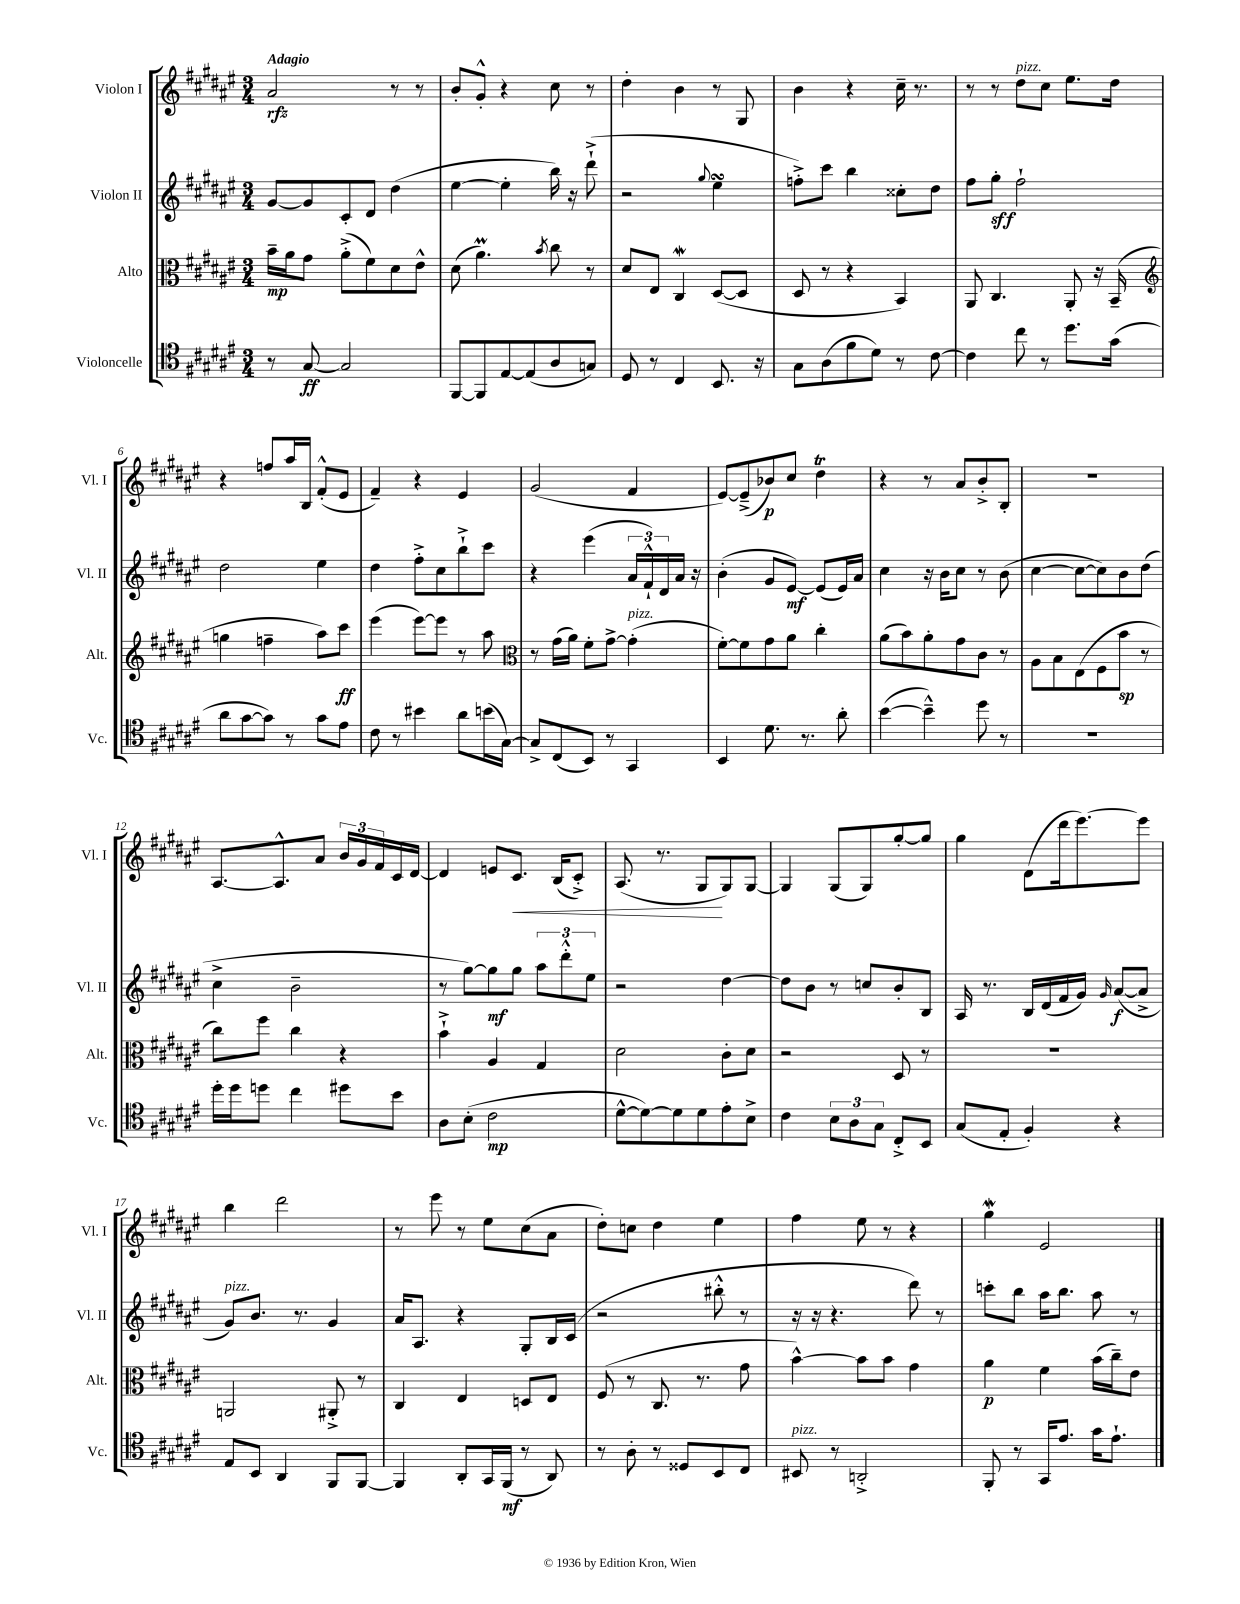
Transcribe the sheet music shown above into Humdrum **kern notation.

**kern	**kern	**kern	**kern
*staff4	*staff3	*staff2	*staff1
*clefC4	*clefC3	*clefG2	*clefG2
*k[f#c#g#d#a#e#]	*k[f#c#g#d#a#e#]	*k[f#c#g#d#a#e#]	*k[f#c#g#d#a#e#]
*M3/4	*M3/4	*M3/4	*M3/4
8r	16b~\LL	[8g#/L	2a#/
.	16a#\J	.	.
[8G#/	8g#\J	8g#/]	.
2G#/]	(8a#'^\L	8c#'/	.
.	8f#\)	8d#/J	.
.	8d#\	(4dd#\	8r
.	8e#^^\J	.	8r
=	=	=	=
[8FF#/L	(8d#\	[4ee#\	8b'/L
8FF#/]	4.a#\)	.	8g#'^^/J
[8E#/	.	4ee#'\]	4r
(8E#/]	.	.	.
.	8qb/	.	.
8A#/	8cc#\	16bb\)	8cc#\
.	.	16r	.
8G/J)	8r	(8ddd#`^\	8r
=	=	=	=
8D#/	8d#/L	2r	4dd#'\
8r	8E#/J	.	.
4C#/	4C#/	.	4b\
.	.	8qqgg#/	.
8.BB/	([8D#/L	4ee#\	8r
.	8D#/]J	.	8G#/
16r	.	.	.
=	=	=	=
8G#\L	8D#/	8ff'^\L)	4b\
(8A#\	8r	8ccc#\J	.
8f#\	4r	4bb\	4r
8d#\J)	.	.	.
8r	4BB/)	8cc##'\L	16cc#~\
.	.	.	8.r
[8c#\	.	8dd#\J	.
=	=	=	=
4c#\]	8AA#/	8ff#\L	8r
.	4.C#/	8gg#'\J	8r
8cc#\	.	2ff#`\	8dd#\L
8r	.	.	8cc#\J
8.dd#\L	8AA#'/	.	8.ee#\L
.	16r	.	.
(16g#\Jk	(16BB~/	.	16dd#\Jk
=	=	=	=
*	*clefG2	*	*
8a#\L	4gg\	2dd#\	4r
[8g#\	.	.	.
8g#\]J)	4ff~\	.	8ff/L
8r	.	.	16aa#/L
.	.	.	16B/JJ
8g#\L	8aa#\L)	4ee#\	(8f#'^^/L
8e#\J	8ccc#\J	.	8e#/J
=	=	=	=
8c#\	(4eee#\	4dd#\	4f#~/)
8r	.	.	.
4b#\	[8eee#\L)	8ff#'^\L	4r
.	8eee#\]J	8cc#\	.
8a#\L	8r	8bb`^\	4e#/
(16b\L	8aa#\	8ccc#\J	.
[16G#\JJ)	.	.	.
=	=	=	=
*	*clefC3	*	*
8G#^/]L	8r	4r	(2g#/
(8C#/	(16g#\LL	.	.
.	16a#\JJ)	.	.
8BB/J)	8f#'\L	(4eee#\	.
8r	[8g#^\J	.	.
4GG#/	(4g#'\]	24a#/LL	4f#/
.	.	24f#`^^/)	.
.	.	24d#/	.
.	.	16a#/JJ	.
.	.	16r	.
=	=	=	=
4BB/	[8f#'\L)	(4b'\	[8e#/L)
.	8f#\]	.	(8e#~^/]
8.d#\	8g#\	8g#/L	8b-/)
.	8a#\J	[8e#/J)	8cc#/J
8.r	.	.	.
.	4cc#'\	(8e#/]L	4dd#\
8a#'\	.	16e#/L)	.
.	.	16a#/JJ	.
=	=	=	=
([4b\	(8a#\L	4cc#\	4r
.	8b\)	.	.
4b~^^\])	8a#'\	16r	8r
.	.	16b\LK	.
.	8g#\	8cc#\J	8a#/L
8dd#\	8c#\J	8r	8b'^/
8r	8r	(8b\	8B'/J
=	=	=	=
2.r	8A#\L	[4cc#\	2.r
.	8B\	.	.
.	(8E#\	8cc#\_L	.
.	8F#\	8cc#\])	.
.	8b\J	8b\	.
.	8r	(8dd#\J	.
=	=	=	=
16dd#'\LL	8cc#\L)	4cc#^\	[8.A#/L
16dd#\J	.	.	.
8dd\J	8ff#\J	.	.
.	.	.	8.A#^^/]
4cc#\	4cc#\	2b~\	.
.	.	.	8a#/J
8dd#\L	4r	.	24b/LL
.	.	.	24g#/
.	.	.	24f#/
8b\J	.	.	16c#/
.	.	.	[16d#/JJ
=	=	=	=
8A#\L	4b`^\	8r	4d#/]
(8B'\J	.	[8gg#\L)	.
2c#\	4A#/	8gg#\]	8e/L
.	.	8gg#\J	8.c#/J
.	4G#/	12aa#\L	.
.	.	.	(16B/LK
.	.	12ddd#'^^\	.
.	.	.	8c#'^/J)
.	.	12ee#\J	.
=	=	=	=
[8d#^^\L	2d#\	2r	(8.A#/
8d#\_)	.	.	.
.	.	.	8.r
8d#\]	.	.	.
8d#\	.	.	8G#/L
8e#'\	8c#'\L	[4dd#\	8G#/)
8B^\J	8d#\J	.	[8G#/J
=	=	=	=
4c#\	2r	8dd#\]L	4G#/]
.	.	8b\J	.
12B\L	.	8r	(8G#/L
12A#\	.	.	.
.	.	8cc/L	8G#/)
12G#\J	.	.	.
8C#'^/L	8D#/	8b'/	[8gg#'/
8BB/J	8r	8B/J	8gg#/]J
=	=	=	=
(8G#/L	2.r	16A#/	4gg#\
.	.	8.r	.
8E#'/J	.	.	.
4F#'/)	.	16B/LL	(8d#\L
.	.	(16d#/	.
.	.	16f#/	16ddd#\k
.	.	16g#/JJ)	[8.eee#\)
.	.	16qqg#/	.
4r	.	([8a#/L	.
.	.	8a#^/]J	8eee#\]J
=	=	=	=
8E#/L	2AA/	8g#/L)	4bb\
8BB/J	.	8.b/J	.
4AA#/	.	.	2ddd#\
.	.	8.r	.
8FF#/L	8AA#'^/	4g#/	.
[8FF#/J	8r	.	.
=	=	=	=
4FF#/]	4C#/	16a#/LK	8r
.	.	8.A#/J	.
.	.	.	8eee#\
8AA#'/L	4E#/	4r	8r
16GG#/L	.	.	8ee#\L
(16FF#/JJ	.	.	.
8r	8D/L	8G#'/L	(8cc#\
8AA#/)	8E#/J	16B/L	8a#\J
.	.	(16c#/JJ	.
=	=	=	=
8r	(8F#/	2r	8dd#'\L)
8A#'\	8r	.	8cc\J
8r	8.C#/	.	4dd#\
8D##/L	.	.	.
.	8.r	.	.
8BB/	.	8bb#'^^\	4ee#\
8C#/J	8g#\	8r	.
=	=	=	=
8BB#/	[4b^^\)	16r	4ff#\
.	.	16r	.
8r	.	4.r	.
2AA'^/	8b\]L	.	8ee#\
.	8b\J	.	8r
.	4g#\	8ddd#\)	4r
.	.	8r	.
=	=	=	=
8FF#'/	4a#\	8ccc'\L	4gg#\
8r	.	8bb\J	.
16GG#/LK	4f#\	16aa#\LK	2e#/
8.e#/J	.	8.bb\J	.
16g#\LK	(16b\LL	8aa#\	.
8.e#`\J	16cc#~\J)	.	.
.	8e#\J	8r	.
==	==	==	==
*-	*-	*-	*-
